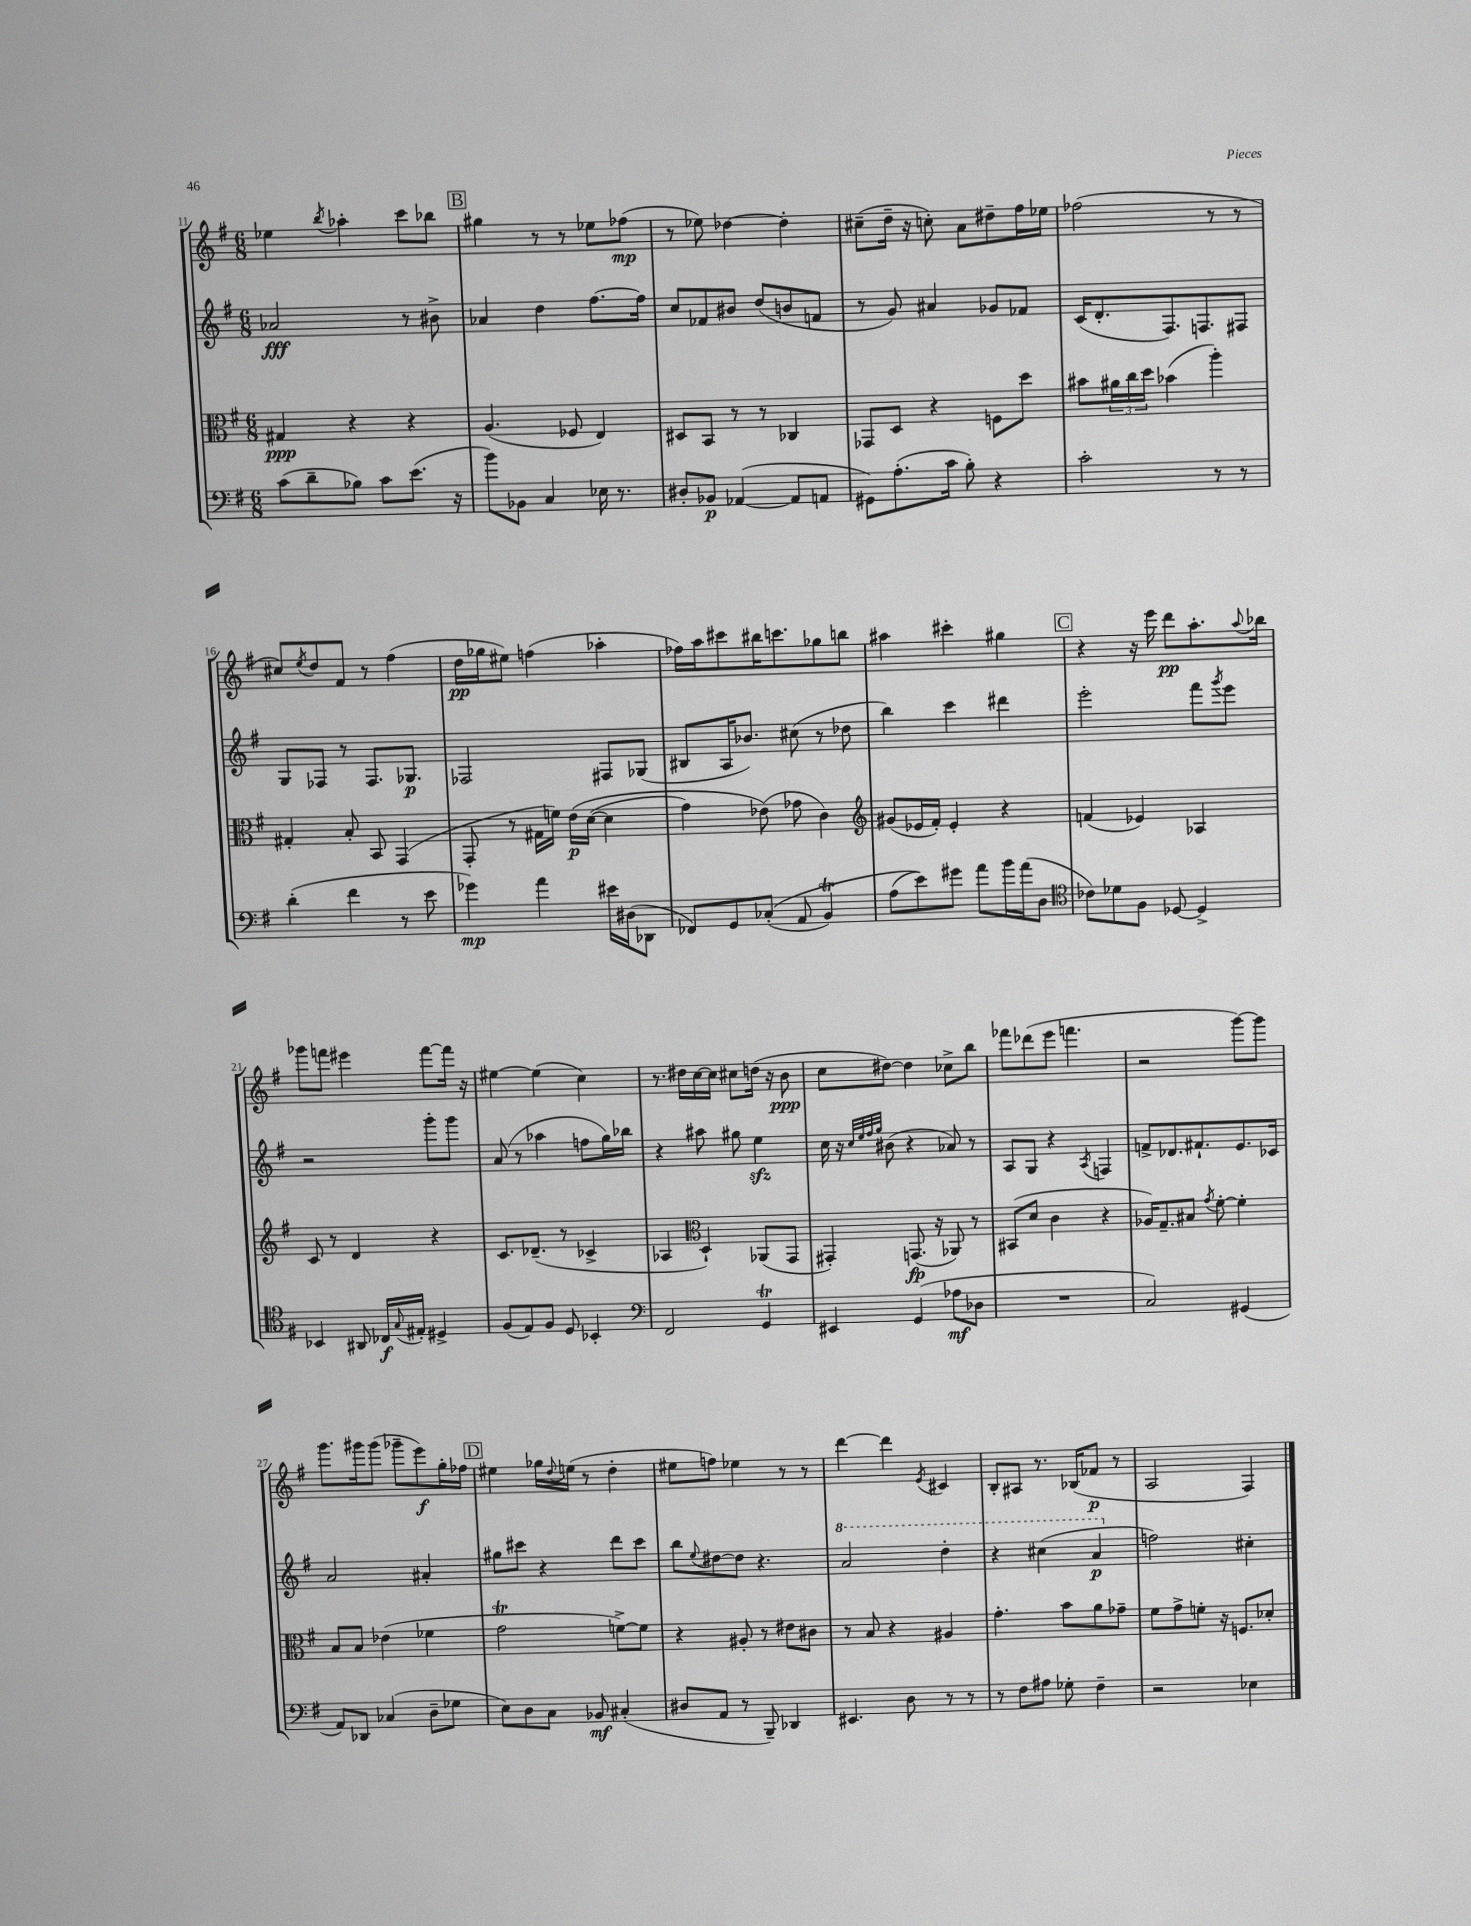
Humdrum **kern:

**kern	**kern	**kern	**kern
*staff4	*staff3	*staff2	*staff1
*clefF4	*clefC3	*clefG2	*clefG2
*k[f#]	*k[f#]	*k[f#]	*k[f#]
*M6/8	*M6/8	*M6/8	*M6/8
(8c\L	4G#/	2a-/	4ee-\
8d~\	.	.	.
.	.	.	8qbb/
8B-\J)	4r	.	4aa-'\
8c\L	.	.	.
(8.e\J	4r	8r	8ccc\L
.	.	8b#^\	8bb-\J
16r	.	.	.
=	=	=	=
8b\L)	(4.A/	4a-/	4gg#\
8BB-\J	.	.	.
4C/	.	4dd\	8r
.	8F-/	.	8r
16E-\	4E/)	[8.ff#\L	8ee-\L
8.r	.	.	.
.	.	.	(8ff-\J
.	.	16ff#\]Jk	.
=	=	=	=
8D#'/L	8D#/L	8cc/L	8r
8BB-/J	8BB/J	8f-/	8ee-\)
([4AA-/	8r	8b#/J	[4dd-\
.	8r	(8dd/L	.
8AA-/]L	4C-/	8b/	4dd-'\]
8AA/J	.	8f/J	.
=	=	=	=
8GG#\L)	8GG-/L	8r	(8cc#~\L
(8.A'\	8D/J	8g/)	16dd~\Jk
.	.	.	16r
.	4r	4a#/	8cc'\)
16c\Jk	.	.	.
8B'\)	.	.	8a\L
4r	8F\L	8g-/L	8dd#~\
.	8dd\J	8f-/J	16ff#\L
.	.	.	16ee-\JJ
=	=	=	=
2c'\	8b#\L	(16c/LK	(2ff-\
.	.	8.d'/	.
.	24a#\L	.	.
.	24cc\	.	.
.	24dd\JJ	.	.
.	(4b-\	8.F#/)	.
.	.	8.F/	.
8r	4aa'\)	.	8r
8r	.	8F#/J	8r
=	=	=	=
(4d'\	4G#'/	8G/L	8cc#/L)
.	.	.	8qee/
.	.	8F-/J	8dd/
4f#\	8B'/	8r	8f#/J
.	8BB/	8.F-/L	8r
8r	(4GG/	.	(4ff#\
.	.	8.G-/J	.
8e\	.	.	.
=	=	=	=
4g-\)	8GG'/	2F-/	16dd\LL
.	.	.	16gg-\J
.	8r	.	8ee#\J)
4a\	16G#\LL	.	(4ff\
.	16f\JJ)	.	.
.	&(16e\LL	.	.
.	([16d\JJ	.	.
16e#\LL	4d\]	8F#/L	4aa-'\
(16D#\J	.	.	.
8DD-\J	.	(8G-/J	.
=	=	=	=
8FF-/L)	4g\)	8B#/L	16ff-\LL)
.	.	.	16aa\J
8GG/	.	16A/K	8ccc#\
.	.	8.b-/J)	.
&((8C-'/J	(8e-\&)	.	16bb#\K
.	.	.	8.ccc\
8AA/	8g-\	(8cc#\	.
4BB/)	4c\)	8r	8gg-\
.	.	8dd-\	8bb\J
=	=	=	=
*	*clefG2	*	*
(8A\L	(8g#/L	4bb\)	4aa#\
8e\)&)	16e-/L	.	.
.	16f#'/JJ)	.	.
8g#\J	4e-'/	4ccc\	4ccc#'\
8a\L	.	.	.
16b\L	4r	4ddd#\	4gg#\
(16a\J	.	.	.
8D\J	.	.	.
=	=	=	=
*clefC4	*	*	*
8c-\L)	(4f/	2eee'\	4r
8d-\	.	.	.
8F#\J	4e-/)	.	16r
.	.	.	16eee\
[8D-/	.	.	8ddd\L
4D-^/]	4A-/	8fff#\L	8.aa'\
.	.	8qggg/	.
.	.	8eee\J	.
.	.	.	8qqaa/
.	.	.	16bb-\Jk
=	=	=	=
4BB-/	8c/	2r	8ggg-\L
.	8r	.	8fff\J
8AA#/	4d/	.	4eee#\
16C-/LL	.	.	.
8qqG/	.	.	.
16E#'/JJ	.	.	.
4D#^/	4r	8ggg'\L	[8fff\L
.	.	8ggg\J	16fff\]Jk
.	.	.	16r
=	=	=	=
(8F#/L	8.c/L	(8a/	[4ee#\
8E/)	.	8r	.
.	(8.d-~/J	.	.
8F#/J	.	4aa-\	(4ee#\]
8D/	8r	.	.
4BB-'/	4c-^/	8ff\L	4cc\)
.	.	16gg\L)	.
.	.	16bb-\JJ	.
=	=	=	=
*clefF4	*	*	*
2FF#/	4A-/	4r	8.r
.	.	.	16dd#\LL
*	*clefC3	*	*
.	4D`/)	8aa#\	[16cc\
.	.	.	16cc\]JJ
.	.	8gg#\	8cc#\L
4GG/	(8AA-/L	4ee\	(16dd\Jk
.	.	.	16r
.	8GG/J	.	8b\
=	=	=	=
4EE#/	4GG#'/)	16cc\	8cc\L
.	.	16r	.
.	.	32qqcc/LLL	.
.	.	32qqee/	.
.	.	32qqff#/	.
.	.	32qqgg/JJJ	.
.	.	(8b#\	[8dd#\J)
(4GG/	(8.GG/	4r	4dd#\]
.	16r	.	.
8A-\L	8AA-/)	8a-/)	8cc-^\L
8D-\J	8r	8r	8bb\J
=	=	=	=
2.r	(8BB#/L	8A/L	8fff-\L
.	8d/J	8G/J	(8ddd-\
.	4c\	4r	8eee\J
.	.	.	4.fff\
.	.	8qA/	.
.	4r	4F/	.
=	=	=	=
2C/)	16A-/LK)	8f^/L	2r
.	8.G~/	.	.
.	.	8.d-/	.
.	8B#/J	.	.
.	.	8.f#`/	.
.	8qg/	.	.
.	[8f#'\	.	.
(4GG#/	4f#'\]	8.e/	[8ggg\L)
.	.	.	8ggg\]J
.	.	16c-/Jk	.
=	=	=	=
8AA/L)	8B/L	2a/	8.ggg\L
8DD-/J	8B/J	.	.
.	.	.	16ggg#\k
(4C-/	(4e-\	.	(8ggg#\J
.	.	.	8ggg-~\L
8D~\L	4f-\	4a#'/	8eee\)
8G-\J	.	.	16gg'\L
.	.	.	16ff-\JJ
=	=	=	=
8E\L)	2g\	8gg#\L	4ee#\
8D\	.	8ccc#\J	.
8C\J	.	4r	16gg-\LL
.	.	.	8qqdd/
.	.	.	(16ee\JJ
8BB-/	.	.	8r
(4C#'/	[8f^\L)	8ddd\L	4dd'\
.	8f\]J	8ccc#\J	.
=	=	=	=
8D#/L	4r	8bb\L	8ee#\L
.	.	8qqee/	.
8AA/J	.	[8dd#\	8ff\J)
8r	8A#'/	8dd#\]J	4ee-\
8BBB~/)	8r	4.r	.
4DD-/	8e#\L	.	8r
.	8c#\J	.	8r
=	=	=	=
4.EE#/	8r	2aa/	[4ddd\
.	8B/	.	.
.	4r	.	4ddd\]
8D\	.	.	.
.	.	.	8qe/
8r	4A#/	4ddd'\	4c#/
8r	.	.	.
=	=	=	=
8r	4.g'\	4r	8B'/L
8F#\L	.	.	8A#/J
8A#\J	.	(4ccc#\	8.r
8G-'\	8b\L	.	.
.	.	.	(16B-/LK
4F#~\	8a\	4aa/	8f-/J
.	8g-~\J	.	8r
=	=	=	=
2r	8f#\L	2ff\)	2A/
.	8g^\	.	.
.	8f'\J	.	.
.	16r	.	.
.	8.F/L	.	.
4E-\	.	4cc#'\	4F#/)
.	8d-'/J	.	.
==	==	==	==
*-	*-	*-	*-
